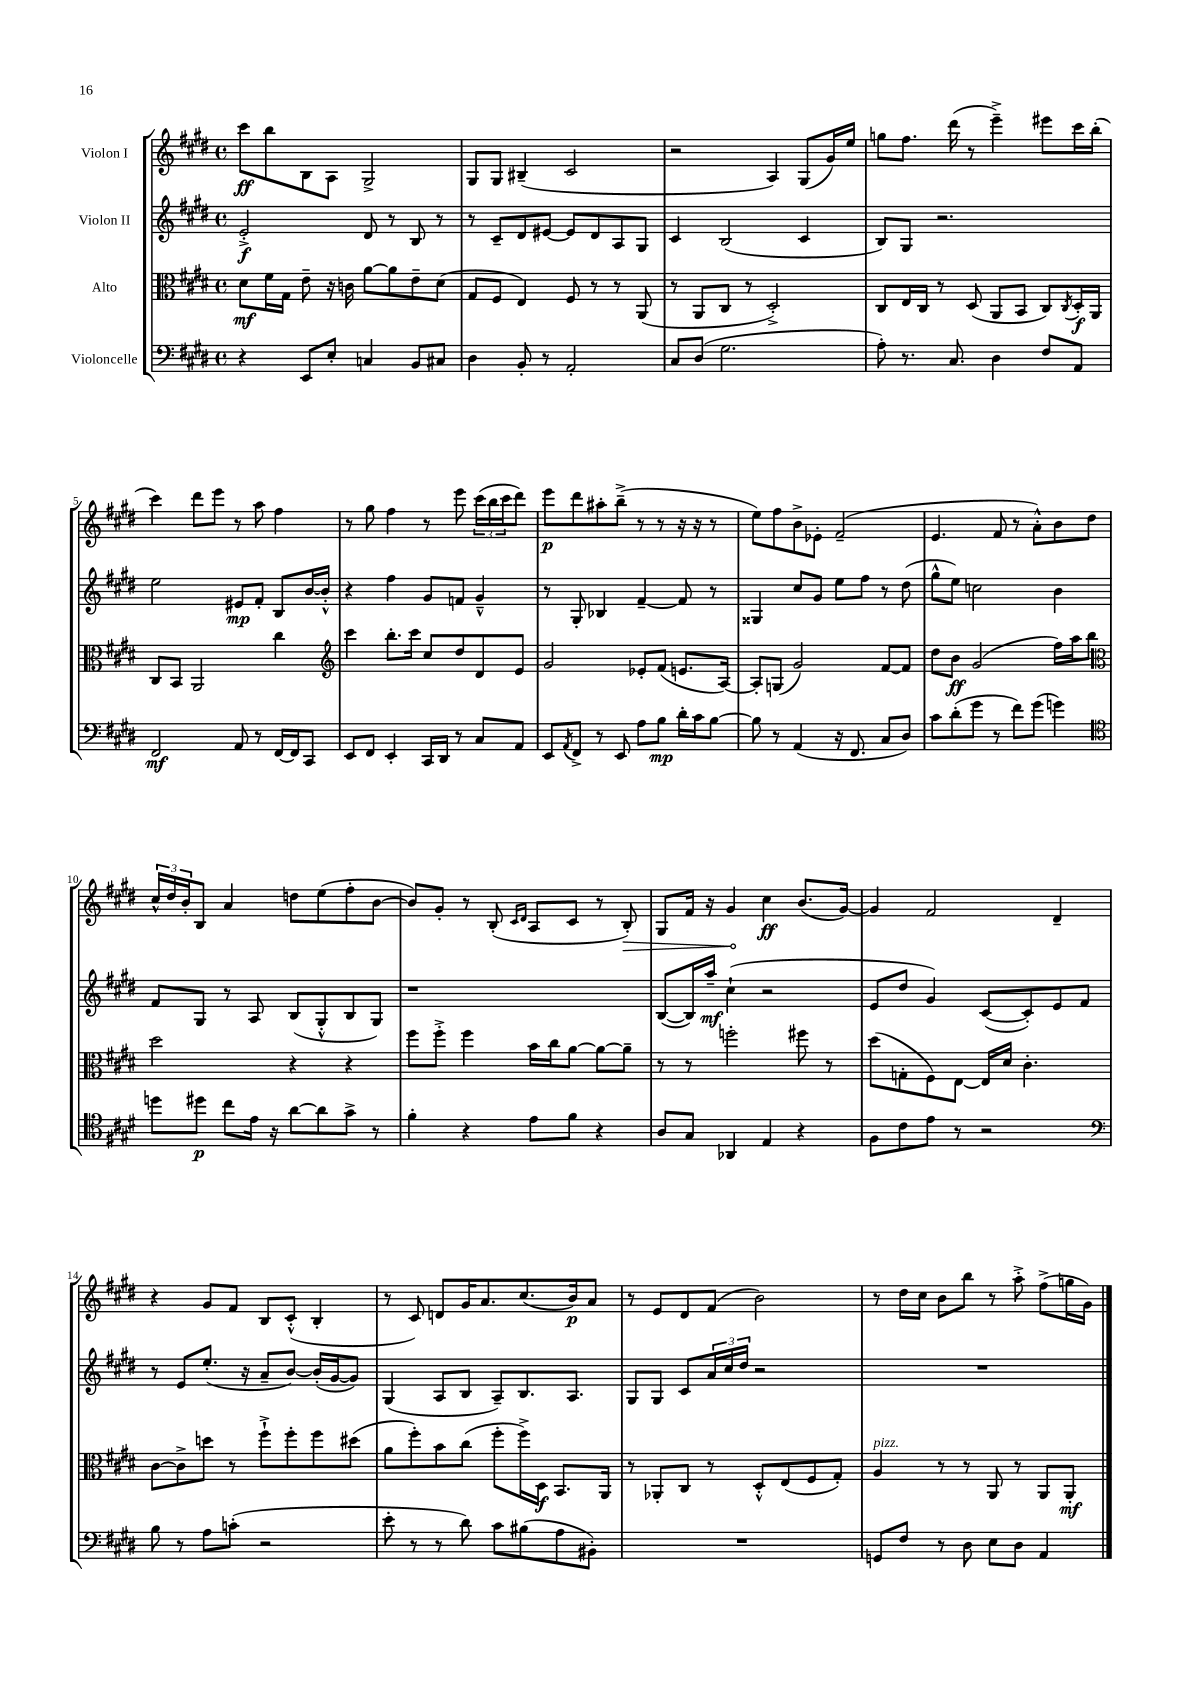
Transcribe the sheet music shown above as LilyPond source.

<<
\new StaffGroup <<
\new Staff = "s0" \with { instrumentName = "Violon I" } {
    \clef treble \key e \major \defaultTimeSignature \time 4/4
    cis'''8\ff b''8 b8 a8 gis2-> |
    gis8 gis8 bis4--( cis'2 |
    r2 a4) gis8( gis'16) e''16 |
    g''8 fis''8. dis'''16( r8 e'''4--->) eis'''8 cis'''16 b''16-.( |
    cis'''4) dis'''8 e'''8 r8 a''8 fis''4 |
    r8 gis''8 fis''4 r8 e'''8 \tuplet 3/2 { cis'''16( b''16 cis'''16 } dis'''8) |
    e'''8\p dis'''8 ais''8-. b''8--->( r8 r8 r16 r16 r8 |
    e''8) fis''8 b'8-> ees'8-. fis'2--( |
    e'4. fis'8 r8 a'8-.-^) b'8 dis''8 |
    \tuplet 3/2 { cis''16-^ dis''16 b'16-. } b8 a'4 d''8 e''8( fis''8-. b'8~ |
    b'8) gis'8-. r8 b8-.( \grace { cis'16 dis'16 } a8 cis'8 r8 \once \override Hairpin.circled-tip = ##t b8-.\>) |
    gis8 fis'16 r16 gis'4\! cis''4\ff b'8.( gis'16~) |
    gis'4 fis'2 dis'4-- |
    r4 gis'8 fis'8 b8 cis'8-.-^( b4-. |
    r8 cis'8) d'8 gis'16 a'8. cis''8.( b'16\p) a'8 |
    r8 e'8 dis'8 fis'8( b'2) |
    r8 dis''16 cis''16 b'8 b''8 r8 a''8-.-> fis''8->( g''16 gis'16) \bar "|." |
}
\new Staff = "s1" \with { instrumentName = "Violon II" } {
    \clef treble \key e \major \defaultTimeSignature \time 4/4
    e'2-.->\f dis'8 r8 b8 r8 |
    r8 cis'8-- dis'8 eis'8~ eis'8 dis'8 a8 gis8 |
    cis'4 b2( cis'4 |
    b8) gis8 r2. |
    e''2 eis'8\mp fis'8-. b8 b'16~ b'16-.-^ |
    r4 fis''4 gis'8 f'8 gis'4---^ |
    r8 gis8-. bes4 fis'4~-- fis'8 r8 |
    gisis4 cis''8 gis'8 e''8 fis''8 r8 dis''8( |
    gis''8-^ e''8) c''2 b'4 |
    fis'8 gis8 r8 a8 b8( gis8-.-^ b8 gis8) |
    r1 |
    b8~( b16) a''16--\mf cis''4-!( r2 |
    e'8 dis''8 gis'4) cis'8~( cis'8-.) e'8 fis'8 |
    r8 e'8 e''8.-.( r16 a'8-- b'8~) b'16-.( gis'16~ gis'8) |
    gis4( a8 b8 a8--) b8. a8. |
    gis8 gis8 cis'8 \tuplet 3/2 { a'16 cis''16 dis''16 } r2 |
    R1 \bar "|." |
}
\new Staff = "s2" \with { instrumentName = "Alto" } {
    \clef alto \key e \major \defaultTimeSignature \time 4/4
    dis'8\mf fis'16 gis16 e'8-- r16 c'16 a'8~ a'8 e'8-- dis'8( |
    gis8 fis8 e4) fis8 r8 r8 a,8( |
    r8 a,8 cis8 r8 dis2-.->) |
    cis8 e16 cis16 r8 dis8( a,8 b,8 cis8) \acciaccatura { cis8 } dis16-.\f a,16 |
    cis8 b,8 a,2 cis''4 |
    \clef treble cis'''4 b''8.-. cis'''16 cis''8 dis''8 dis'8 e'8 |
    gis'2 ees'8-. fis'8( e'8. a16~) |
    a8-. g8( gis'2) fis'8~ fis'8 |
    dis''8 b'8\ff gis'2( fis''16) a''16 b''8 |
    \clef alto dis''2 r4 r4 |
    fis''8 fis''8-.-> fis''4 b'16 cis''16 a'8~ a'8~ a'8-- |
    r8 r8 f''2-. fis''8 r8 |
    dis''8( g8-. fis8) e8~ e16 dis'16 cis'4.-. |
    cis'8~ cis'8-> d''8 r8 fis''8-!-> fis''8-. fis''8 dis''8( |
    a'8 fis''8-.) b'8 cis''8( fis''8-. fis''16->) dis16\f b,8. a,16 |
    r8 aes,8-. cis8 r8 dis8-.-^ e8( fis8 gis8-.) |
    a4^\markup { \italic "pizz." } r8 r8 a,8 r8 a,8 a,8-.\mf \bar "|." |
}
\new Staff = "s3" \with { instrumentName = "Violoncelle" } {
    \clef bass \key e \major \defaultTimeSignature \time 4/4
    r4 e,8 e8-. c4 b,8 cis8 |
    dis4 b,8-. r8 a,2-. |
    cis8 dis8( gis2. |
    a8-.) r8. cis8. dis4 fis8 a,8 |
    fis,2\mf a,8 r8 fis,16~ fis,16 cis,8 |
    e,8 fis,8 e,4-. cis,16 dis,16 r8 cis8 a,8 |
    e,8 \acciaccatura { a,8 } fis,8-> r8 e,8 a8 b8\mp dis'16-. cis'16 b8~ |
    b8 r8 a,4( r16 fis,8. cis8 dis8) |
    cis'8 dis'8-.( gis'8 r8 fis'8) gis'8( g'4) |
    \clef tenor d''8 dis''8\p cis''8 e'16 r16 a'8~ a'8 gis'8-> r8 |
    fis'4-. r4 e'8 fis'8 r4 |
    a8 gis8 aes,4 e4 r4 |
    fis8 cis'8 e'8 r8 r2 |
    \clef bass b8 r8 a8 c'8-.( r2 |
    e'8-. r8 r8 dis'8) cis'8 bis8( a8 bis,8-.) |
    R1 |
    g,8 fis8 r8 dis8 e8 dis8 a,4 \bar "|." |
}
>>
>>
